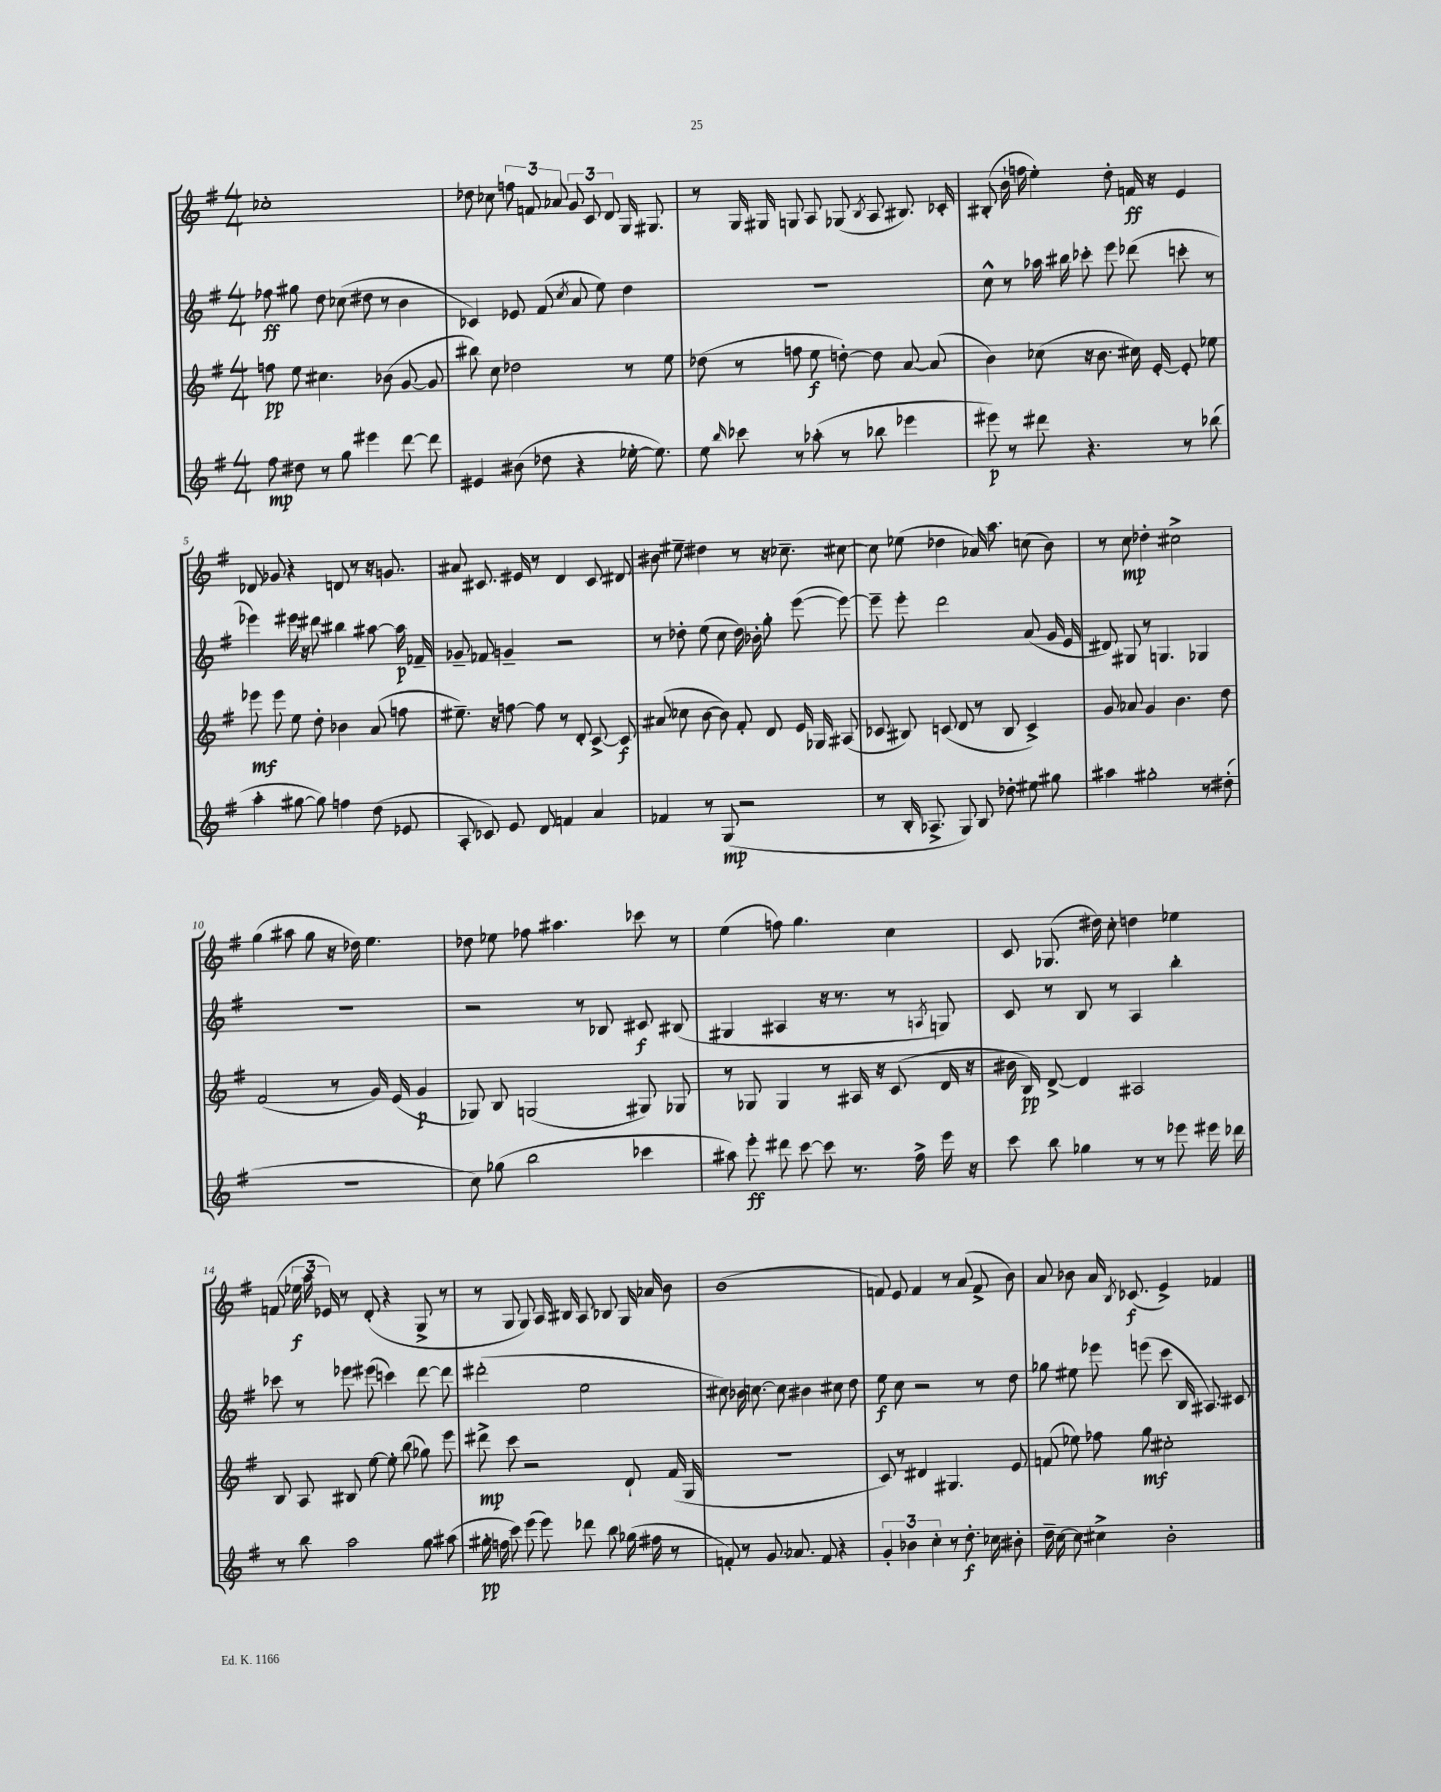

**kern	**kern	**kern	**kern
*staff4	*staff3	*staff2	*staff1
*clefG2	*clefG2	*clefG2	*clefG2
*k[f#]	*k[f#]	*k[f#]	*k[f#]
*M4/4	*M4/4	*M4/4	*M4/4
8ff#	8ff	8ff-	1cc-'
8dd#	8ee	8gg#	.
8r	4.cc#	8dd	.
8gg	.	(8cc-	.
4eee#	.	8dd#	.
.	(8b-	8r	.
[8ddd	[8g	4b	.
8ddd]	8g]	.	.
=	=	=	=
4e#	8bb#)	4c-)	8dd-
.	8cc	.	8cc-
(8b#	2dd-	8e-	12ff
.	.	.	12f
8dd-	.	(8f#	.
.	.	.	12a-
.	.	8qcc	.
4r	.	8a	12g
.	.	.	12c
.	.	8ee)	.
.	.	.	12d
[16ee-'	8r	4dd	16G
8.ee-])	.	.	8.G#
.	8ee	.	.
=	=	=	=
8ee	(8dd-	1r	8r
16qqbb	.	.	.
8ccc-	8r	.	16G
.	.	.	16G#
8r	8ff	.	8G
(8aa-'	8ee	.	8A
8r	[8dd')	.	(8G-
.	.	.	8qB
8bb-	8dd]	.	8A
4eee-	[8a	.	8.B#)
.	(8a]	.	.
.	.	.	16c-'
=	=	=	=
8eee#)	4b)	8cc^^	(8B#'
8r	.	8r	16b`
.	.	.	16ff
8ddd#	(8cc-	16aa-	4ee')
.	.	16bb#	.
4.r	16r	8ccc-'	.
.	8.b	.	.
.	.	8eee	8dd'
.	16cc#)	(8ddd-	16f
.	[16e'	.	16r
8r	8e']	8ccc'	4e
(8bb-	8ee-	8r	.
=	=	=	=
4aa'	8eee-	4eee-)	8d-
.	8eee-	.	8g-
[8gg#	8ee	16eee#	4r
.	.	16r	.
8gg#])	8dd'	8ddd#	.
4ff	4b-	4bb#	8d
.	.	.	8r
(8dd	(8a	[8aa#	16r
.	.	.	8.g
8e-	8ff	16aa#]	.
.	.	16f-~	.
=	=	=	=
8A'	8.ee#~)	8g-~	8a#
8c-)	.	8f-	8.c#
.	16r	.	.
8e	[8ff	4g~	.
.	.	.	16e#
8d	8ff]	.	8r
4f	8r	2r	4d
.	8d'	.	.
4a	[8c^	.	8c#
.	8c]	.	8d#
=	=	=	=
4f-	(8a#	8r	8b#
.	8cc-	8dd-'	8ee#~
8r	[8b	(8ee	4dd#
(8G	8b])	8cc	.
2r	8f#'	16dd-)	8r
.	.	16b-'	.
.	8d	8gg'	16r
.	.	.	8.cc-~
.	16e	([8eee	.
.	16G-	.	.
.	(8A#	8eee_)	[8cc#
=	=	=	=
8r	8c-	8eee~]	8cc#]
16B'	8B#)	8eee'	(8ee-
8.A-^	.	.	.
.	(8c	2ddd	4dd-
8G)	8d	.	.
8B	8r	.	16a-)
.	.	.	8.aa
8dd-'	8B#	.	.
8ee#	4c^)	(8a	(8cc
8gg#	.	16g	8b)
.	.	16e	.
=	=	=	=
4aa#	8g	8d#)	8r
.	8a-	8G#	8cc
2gg#'	4g	8r	4dd-'
.	.	4.G	.
.	4.b	.	2cc#^
8r	.	4G-	.
(8dd#'	8dd	.	.
=	=	=	=
1r	(2f#	1r	(4gg
.	.	.	8aa#
.	.	.	8gg
.	8r	.	16r
.	.	.	16dd-)
.	16g)	.	4.ee
.	(16e	.	.
.	4g	.	.
=	=	=	=
8cc)	8G-)	2r	8dd-
(8gg-	8B	.	8ee-
2bb	(2G	.	8ff-
.	.	.	4.aa#
.	.	8r	.
.	.	8B-	.
4ccc-	8G#)	8c#	8ccc-
.	8G-	(8B#	8r
=	=	=	=
8aa#)	8r	4G#	(4ee
8eee'	8G-	.	.
8ddd#	4G-	4A#	8ff)
[8ccc	.	.	4.gg
8ccc]	8r	16r	.
.	.	8.r	.
8.r	16A#	.	.
.	16r	.	.
.	(8c	8r	4cc
16ff#^	.	.	.
.	.	8qA	.
16eee	16d	8G)	.
16r	16r	.	.
=	=	=	=
8ccc	16b#	8c	8c
.	16B)	.	.
8bb	[8d^	8r	(8.G-
4gg-	4d]	8B	.
.	.	.	16dd#)
.	.	8r	8cc'
8r	2A#	4A	4dd
8r	.	.	.
8eee-	.	4bb'	4ee-
16eee#	.	.	.
16ddd-	.	.	.
=	=	=	=
8r	8B	8ccc-	(8f
8bb	8A	8r	24ee-
.	.	.	24aa
.	.	.	24e-)
2aa	8B#	8eee-	8r
.	[8ee	(8eee#	(8d'
.	8ee']	4ccc)	4r
.	(8bb	.	.
8gg	8gg-)	[8ddd	8G^
(8aa#	8eee	8ddd]	8r
=	=	=	=
16gg#'	8ddd#^	(2ddd#'	8r
16ff	.	.	.
8ccc)	8ccc	.	8G
(8eee	2r	.	8G)
8eee)	.	.	16A
.	.	.	16B#
8ddd-	.	2ee	8A
8bb	.	.	8B-
(16gg-	8d`	.	16G
16ff#	.	.	16a-
8r	(16f#	.	8b
.	16G	.	.
=	=	=	=
8f')	1r	8cc#)	(1b
8r	.	16b-	.
.	.	[8.cc	.
8.g	.	.	.
.	.	8cc]	.
8.a-	.	.	.
.	.	4b#	.
8f	.	.	.
4r	.	8cc#	.
.	.	8dd	.
=	=	=	=
6g'	8c)	8ee	8f)
.	8r	8cc	8e
6b-	.	.	.
.	4d#	2r	4f
6cc'	.	.	.
8r	4.G#	.	8r
8.dd'	.	.	(8a
.	.	8r	8f^
16cc-	.	.	.
8b#'	8e	8dd	8b)
=	=	=	=
16dd~	(8f	8gg-	8a
[16cc	.	.	.
8cc]	8ee-)	8ee#	8b-
4cc#^	8ff-	8eee-	16a
.	.	.	8qB
.	.	.	(8.c-
.	8gg	(8eee	.
2b'	2cc#'	8ccc	4e^)
.	.	16B	.
.	.	8.A#)	.
.	.	.	4f-
.	.	8c#	.
==	==	==	==
*-	*-	*-	*-
